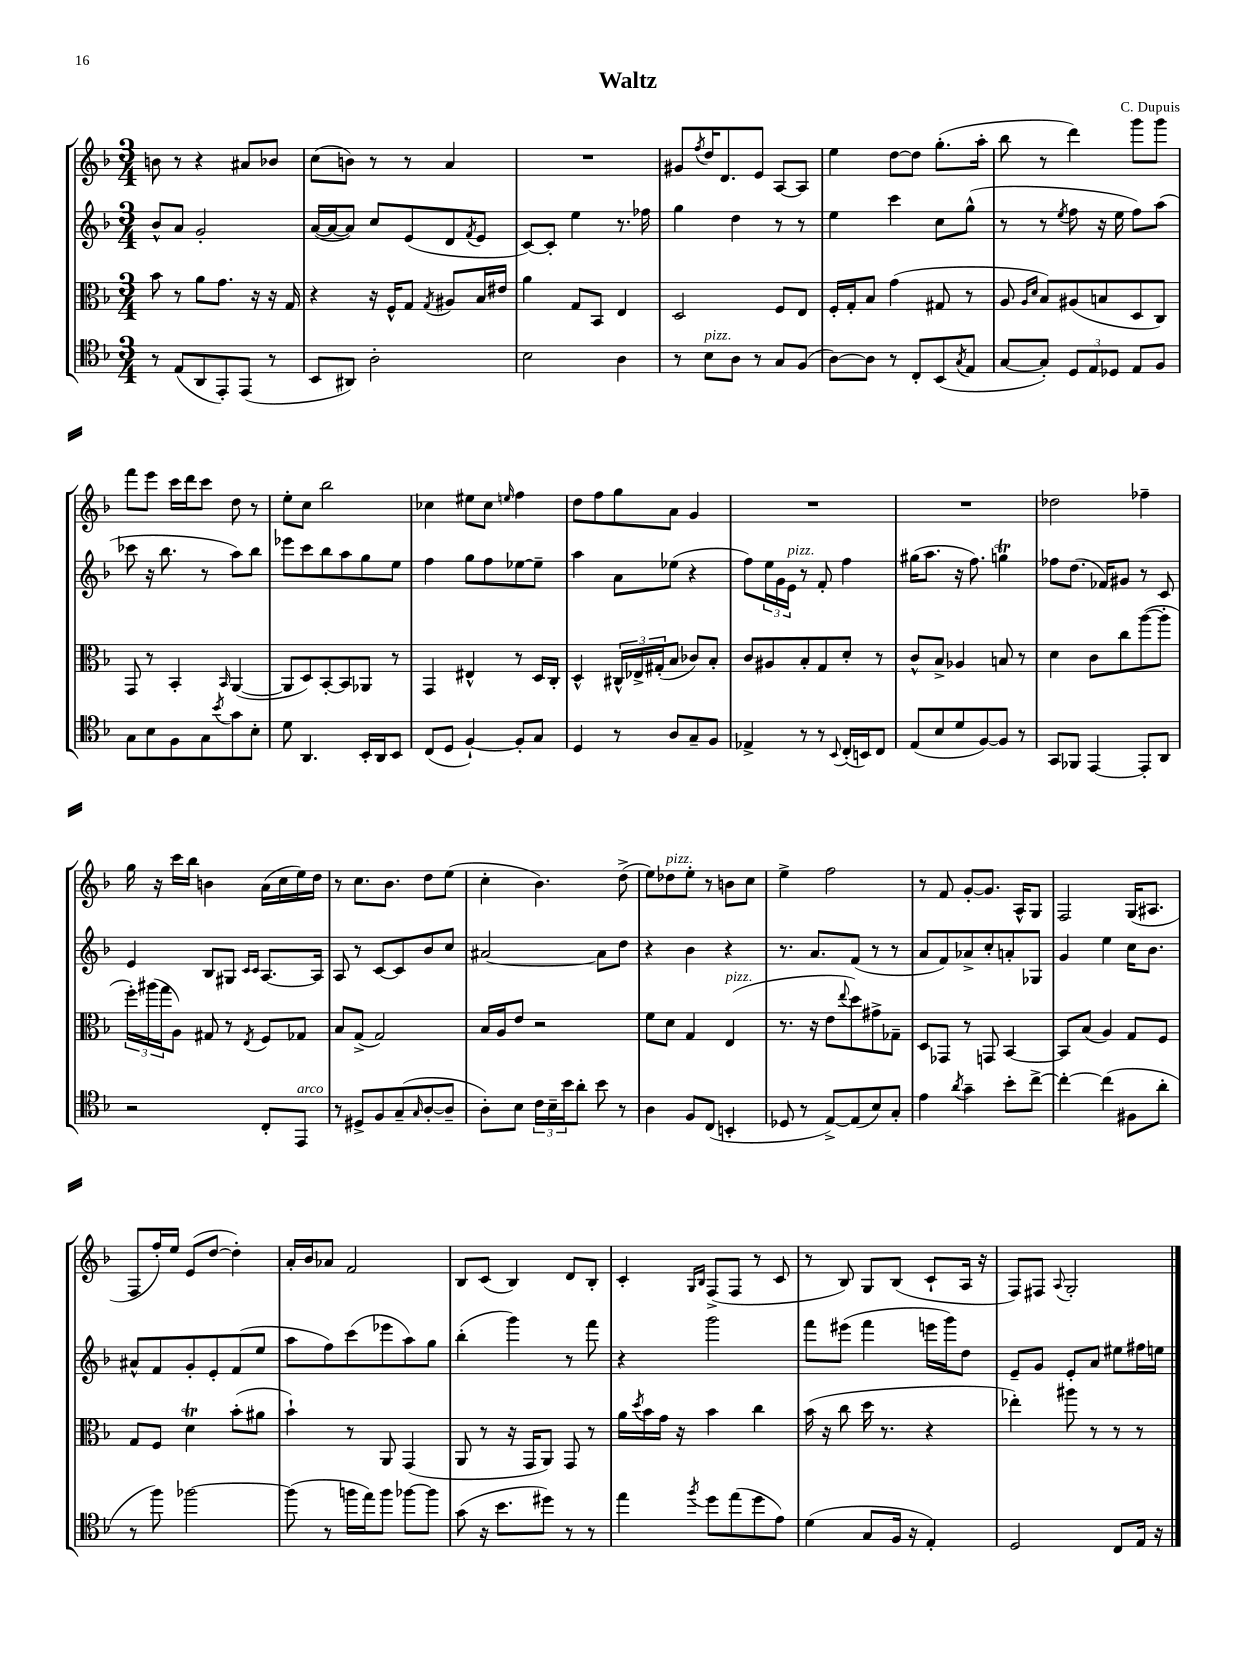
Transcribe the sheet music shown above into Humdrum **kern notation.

**kern	**kern	**kern	**kern
*part4	*part3	*part2	*part1
*staff4	*staff3	*staff2	*staff1
*clefC4	*clefC3	*clefG2	*clefG2
*k[b-]	*k[b-]	*k[b-]	*k[b-]
*M3/4	*M3/4	*M3/4	*M3/4
=1	=1	=1	=1
8r	8b-\	8b-^^/L	8bn\
(8E/L	8r	8a/J	8r
8AA/	8a\L	2g'/	4r
8EE'/)	8.g\J	.	.
(8EE/J	.	.	8a#X/L
.	16r	.	.
8r	16r	.	8b-X/J
.	16G/	.	.
=2	=2	=2	=2
8BB-/L	4r	([16a/LL	(8cc\L
.	.	16a/J_	.
8AA#X/J)	.	8a/J])	8bn\J)
2A'\	16r	8cc/L	8r
.	16F^^/KL	.	.
.	8G/J	(8e/	8r
.	8qG/	.	.
.	8A#X/L	8d/	4a/
.	.	8qf/	.
.	16B-/L	8e/J	.
.	16e#X/JJ	.	.
=3	=3	=3	=3
2B-\	4a\	[8c/L)	2.r
.	.	8c'/J]	.
.	8G/L	4ee\	.
.	8BB-/J	.	.
4A\	4E/	8.r	.
.	.	16ff-X\	.
=4	=4	=4	=4
8r	2D/	4gg\	8g#X/L
.	.	.	8qff/
!LO:TX:a:i:t=pizz.	!	!	!
8B-\L	.	.	16dd/K
.	.	.	8.d/
8A\J	.	4dd\	.
8r	.	.	8e/J
8G/L	8F/L	8r	[8A/L
(8F/J	8E/J	8r	8A/J]
=5	=5	=5	=5
[8A\L)	16F'/LL	4ee\	4ee\
.	16G'/J	.	.
8A\J]	8B-/J	.	.
8r	(4g\	4ccc\	[8dd\L
8C'/L	.	.	8dd\J]
(8BB-/	8G#X/	8cc\L	(8.gg'\L
8qG/	.	.	.
8E/J	8r	(8gg^^\J	.
.	.	.	16aa'\Jk
=6	=6	=6	=6
[8G/L	8A/	8r	8bb-\
.	16qqA/LL	.	.
.	16qqd/JJ	.	.
8G'/J])	8B-/L)	8r	8r
.	.	8qee/	.
12D/L	(8A#X/	8ff\	4ddd\)
12E/	.	.	.
.	8Bn/	16r	.
12D-X/J	.	.	.
.	.	16ee\	.
8E/L	8D/	8ff\L)	8ggg\L
8F/J	8C/J)	(8aa\J	8ggg\J
!!LO:LB:g=z
=7	=7	=7	=7
8G\L	8GG/	8ccc-X\	8fff\L
8B-\	8r	16r	8eee\J
.	.	8.bb-\	.
8F\	4BB-'/	.	16ccc\LL
.	.	.	16ddd\J
8G\	.	8r	8ccc\J
8qb-/	16qqBB-/	.	.
8g\	([4AA/	8aa\L)	8dd\
8B-'\J	.	8bb-\J	8r
=8	=8	=8	=8
8d\	8AA/L]	8eee-X\L	8ee'\L
4.AA/	8D/)	8ccc\	8cc\J
.	[8BB-'/	8bb-\	2bb-\
.	8BB-/]	8aa\	.
16BB-'/LL	8AA-X/J	8gg\	.
16AA/J	.	.	.
8BB-/J	8r	8ee\J	.
=9	=9	=9	=9
(8C/L	4GG/	4ff\	4cc-X\
8D/J	.	.	.
[4F`/)	4E#X^^/	8gg\L	8ee#X\L
.	.	8ff\	8cc-\J
.	.	.	16qqeen/
8F'/L]	8r	[8ee-X\	4ff\
8G/J	16D/LL	8ee-~\J]	.
.	16C'/JJ	.	.
=10	=10	=10	=10
4D/	4D^^/	4aa\	8dd\L
.	.	.	8ff\
8r	24C#X^^/LL	8a\L	8gg\
.	24E-X^/	.	.
.	(24G#X'/J	.	.
8A/L	8B-/J	(8ee-X\J	8a\J
8G~/	8c-X/L)	4r	4g/
8F/J	8B-'/J	.	.
=11	=11	=11	=11
4E-X^/	8c/L	8ff\L)	2.r
.	8A#X/	24ee\L	.
.	.	24g\	.
!	!	!LO:TX:a:i:t=pizz.	!
.	.	24e\JJ	.
8r	8B-'/	8r	.
8r	8G/	8f'/	.
8qqBB-/	.	.	.
(16C'/LL	8d'/J	4ff\	.
16BBn/J)	.	.	.
8C/J	8r	.	.
=12	=12	=12	=12
(8E/L	8c^^/L	(16gg#X\KL	2.r
.	.	8.aa\J	.
8B-/	8B-^/J	.	.
8d/	4A-X/	16r	.
.	.	8.ff\)	.
[8F/)	.	.	.
8F/J]	8Bn/	4ggnT\	.
8r	8r	.	.
=13	=13	=13	=13
8GG/L	4d\	8ff-X\L	2dd-X\
8FF-X/J	.	(8.dd\J	.
[4EE/	8c\L	.	.
.	.	16f-X/KL)	.
.	8cc\	8g#X/J	.
8EE'/L]	([8aa\	8r	4ff-X~\
8AA/J	8aa'\J]	8c/	.
!!LO:LB:g=z
=14	=14	=14	=14
2r	24ff'\LL)	4e/	16gg\
.	(24aa#X\	.	.
.	.	.	16r
.	24gg\J	.	.
.	8A\J)	.	16ccc\LL
.	.	.	16bb-\JJ
.	8G#X/	8B-/L	4bn\
.	8r	8G#X/J	.
.	.	16qqc/LL	.
.	8qE/	16qqc/JJ	.
8C'/L	8F/L	[8.A/L	(16a\LL
.	.	.	16cc\
!LO:TX:a:i:t=arco	!	!	!
8EE/J	8G-X/J	.	16ee\)
.	.	16A/Jk]	16dd\JJ
=15	=15	=15	=15
8r	8B-/L	8A/	8r
8D#X^/L	(8G^/J	8r	8.cc\L
8F/	2G/)	[8c/L	.
.	.	.	8.b-\J
(8G~/	.	8c/]	.
16qqG/	.	.	.
[8A'/	.	8b-/	8dd\L
8A~/J]	.	8cc/J	(8ee\J
=16	=16	=16	=16
8A'\L)	16B-/LL	[2a#X/	4cc'\
.	16A/J	.	.
8B-\J	8e/J	.	.
24c\LL	2r	.	4.b-\)
24B-~\	.	.	.
24b-\J	.	.	.
8a'\J	.	.	.
8b-\	.	8a#\L]	.
8r	.	8dd\J	(8dd^\
=17	=17	=17	=17
4A\	8f\L	4r	8ee\L)
!	!	!	!LO:TX:a:i:t=pizz.
.	8d\J	.	8dd-X\
8F/L	4G/	4b-\	8ee'\J
(8C/J	.	.	8r
!	!LO:TX:a:i:t=pizz.	!	!
4BBn'/	(4E/	4r	8bn\L
.	.	.	8cc\J
=18	=18	=18	=18
8D-X/	8.r	8.r	4ee^\
8r	.	.	.
.	16r	8.a/L	.
[8E^/L)	8e\L	.	2ff\
.	8qqee/	.	.
(8E/]	8dd\)	(8f/J	.
8B-/)	8g#X^\	8r	.
8G'/J	8G-X~\J	8r	.
=19	=19	=19	=19
4e\	8D/L	8a/L	8r
.	8GG-X/J	8f/)	8f/
8qa/	.	.	.
4g~\	8r	8a-X^/	[8g'/L
.	8GGn/	8cc'/	8.g/J]
8b-'\L	[4BB-/	8an'/	.
.	.	.	16A^^/KL
[8cc^\J	.	8G-X/J	8G/J
=20	=20	=20	=20
4cc'\_	8BB-/L]	4g/	2F/
.	(8B-/J	.	.
(4cc\]	4A/)	4ee\	.
8F#X\L	8G/L	16cc\KL	(16G/KL
.	.	8.b-\J	8.A#X/J
8a'\J	8F/J	.	.
!!LO:LB:g=z
=21	=21	=21	=21
8r	8G/L	8a#X^^/L	8F/L
8ff\)	8F/J	8f/	16ff'/L)
.	.	.	16ee/JJ
[2ff-X\	4dT\	8g'/	(8e/L
.	.	8e'/	[8dd/J
.	(8b-'\L	(8f/	4dd'\])
.	8a#X\J	8ee/J	.
=22	=22	=22	=22
(8ff-\]	4b-`\)	8aa\L	16a'/LL
.	.	.	16b-/J
8r	.	8ff\)	8a-X/J
16ffn\LL	8r	(8ccc\	2f/
16ee\J)	.	.	.
8ff\J	8AA/	8eee-X\	.
[8ff-X\L	(4GG/	8aa\)	.
8ff-\J]	.	8gg\J	.
=23	=23	=23	=23
(8g\	8AA/	(4bb-'\	8B-/L
16r	8r	.	(8c/J
8.b-\L	.	.	.
.	16r	4ggg\)	4B-/)
.	16GG/KL	.	.
8dd#X\J)	8AA/J)	.	.
8r	8GG/	8r	8d/L
8r	8r	8fff\	8B-'/J
=24	=24	=24	=24
4ee\	16a\LL	4r	4c'/
.	8qdd/	.	.
.	16b-\	.	.
.	16g\JJ	.	.
.	16r	.	.
.	.	.	16qqG/LL
8qff/	.	.	16qqB-/JJ
8dd\L	4b-\	2ggg\	(8F^/L
(8ee\	.	.	8F/J
8dd\	4cc\	.	8r
8e\J)	.	.	8c/
=25	=25	=25	=25
(4d\	(16b-\	8fff\L	8r
.	16r	.	.
.	8cc\	(8eee#X\J	8B-/)
8G/L	16dd\	4fff\	8G/L
.	8.r	.	.
16F/Jk	.	.	(8B-/J
16r	.	.	.
4E'/)	4r	16eeen\LL	8c`/L
.	.	16ggg\J)	.
.	.	8dd\J	16A/Jk
.	.	.	16r
=26	=26	=26	=26
2D/	4ee-X'\)	8e~/L	8F/L)
.	.	8g/J	8F#X/J
.	.	.	8qqA/
.	8aa#X\	8e'/L	2G'/
.	8r	8a/J	.
8C/L	8r	8ee#X\L	.
16E/Jk	8r	16ff#X\L	.
16r	.	16een\JJ	.
==	==	==	==
*-	*-	*-	*-
